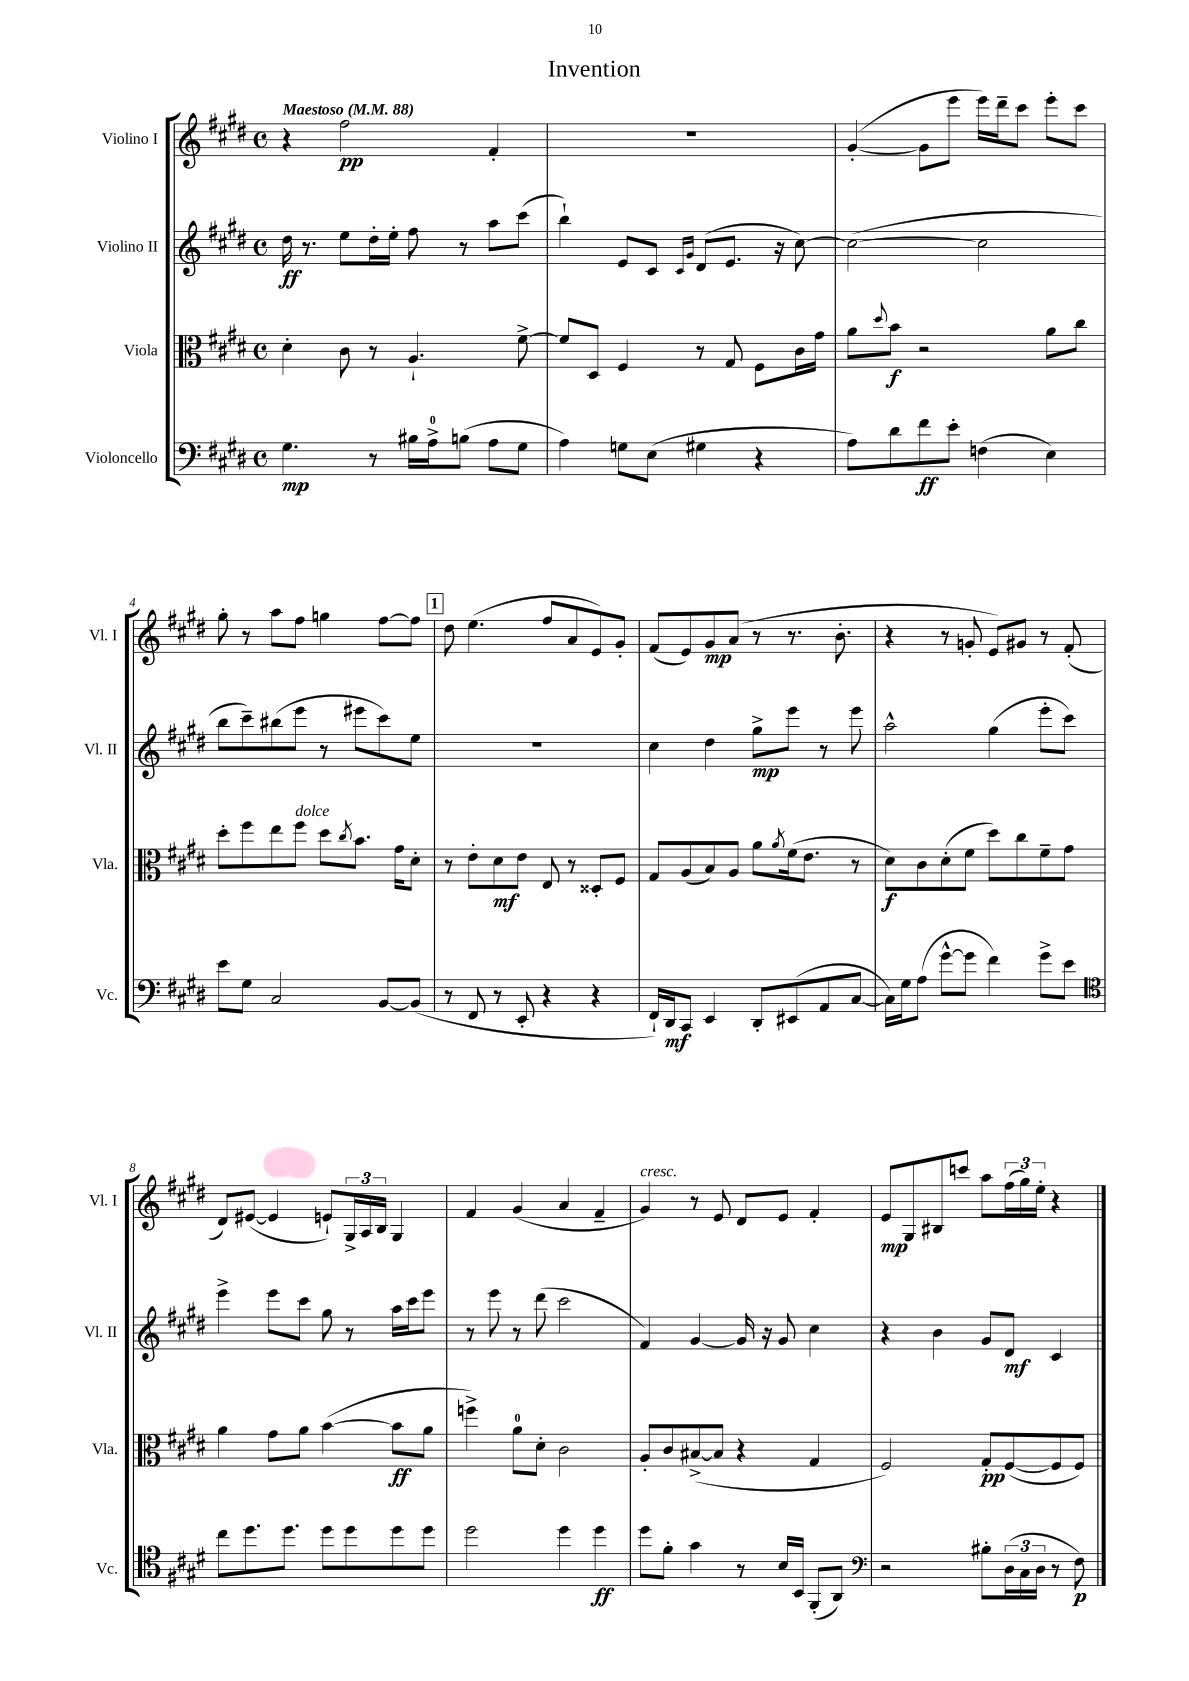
\header { title = "Invention" }
<<
\new StaffGroup <<
\new Staff = "s0" \with { instrumentName = "Violino I" shortInstrumentName = "Vl. I" } {
    \clef treble \key e \major \defaultTimeSignature \time 4/4 \tempo "Maestoso" 4 = 88
    r4 fis''2\pp fis'4-. |
    R1 |
    gis'4~-.( gis'8 e'''8 e'''16) dis'''16-- cis'''8 e'''8-. cis'''8 |
    gis''8-. r8 a''8 fis''8 g''4 fis''8~ fis''8 |
    \mark \markup { \box "1" } dis''8 e''4.( fis''8 a'8 e'8) gis'8-. |
    fis'8( e'8) gis'8\mp a'8( r8 r8. b'8.-. |
    r4 r8 g'8-. e'8) gis'8 r8 fis'8-.( |
    dis'8) eis'8~( eis'4 e'8-!) \tuplet 3/2 { gis16-> a16 b16 } gis4 |
    fis'4 gis'4( a'4 fis'4-- |
    gis'4^\markup { \italic "cresc." }) r8 e'8 dis'8 e'8 fis'4-. |
    e'8\mp gis8 bis8 c'''8 a''8 \tuplet 3/2 { fis''16( gis''16) e''16-. } r4 \bar "|." |
}
\new Staff = "s1" \with { instrumentName = "Violino II" shortInstrumentName = "Vl. II" } {
    \clef treble \key e \major \defaultTimeSignature \time 4/4
    dis''16\ff r8. e''8 dis''16-. e''16-. fis''8 r8 a''8 cis'''8( |
    b''4-!) e'8 cis'8 \grace { cis'16 gis'16 } dis'8( e'8. r16 cis''8~) |
    cis''2~( cis''2 |
    b''8 cis'''8--) bis''8( e'''8 r8 eis'''8 cis'''8) e''8 |
    \mark \markup { \box "1" } R1 |
    cis''4 dis''4 gis''8->\mp e'''8 r8 e'''8 |
    a''2-^ gis''4( e'''8-. cis'''8) |
    e'''4-> e'''8 cis'''8 gis''8 r8 a''16 cis'''16 e'''8 |
    r8 e'''8 r8 dis'''8( cis'''2 |
    fis'4) gis'4~ gis'16 r16 gis'8 cis''4 |
    r4 b'4 gis'8 dis'8\mf cis'4 \bar "|." |
}
\new Staff = "s2" \with { instrumentName = "Viola" shortInstrumentName = "Vla." } {
    \clef alto \key e \major \defaultTimeSignature \time 4/4
    dis'4-. cis'8 r8 a4.-! fis'8~-> |
    fis'8 dis8 fis4 r8 gis8 fis8 cis'16 gis'16 |
    a'8 \appoggiatura { dis''8 } b'8\f r2 a'8 cis''8 |
    dis''8-. fis''8 e''8 fis''8^\markup { \italic "dolce" } dis''8 \acciaccatura { cis''8 } b'8. gis'16 dis'8-. |
    \mark \markup { \box "1" } r8 e'8-. dis'8\mf e'8 e8 r8 disis8-. fis8 |
    gis8 a8( b8) a8 a'8 \acciaccatura { a'8 } fis'16( e'8. r8 |
    dis'8\f) cis'8 dis'8-.( fis'8 dis''8) cis''8 fis'8-- gis'8 |
    a'4 gis'8 a'8 b'4~( b'8\ff a'8 |
    f''4->) a'8-0 dis'8-. cis'2 |
    a8-. cis'8 bis8~->( bis8 r4 gis4 |
    fis2) gis8-.\pp fis8~( fis8 fis8) \bar "|." |
}
\new Staff = "s3" \with { instrumentName = "Violoncello" shortInstrumentName = "Vc." } {
    \clef bass \key e \major \defaultTimeSignature \time 4/4
    gis4.\mp r8 bis16 a16-0-> b8( a8 gis8 |
    a4) g8 e8( gis4 r4 |
    a8) dis'8 fis'8\ff e'8-. f4( e4) |
    e'8 gis8 cis2 b,8~ b,8( |
    \mark \markup { \box "1" } r8 fis,8 r8 e,8-. r4 r4 |
    fis,16-!) dis,16\mf cis,8 e,4 dis,8-. eis,8( a,8 cis8~ |
    cis16) gis16 a8( gis'8~-^ gis'8 fis'4) gis'8-> e'8 |
    \clef tenor cis''8 dis''8. dis''8. dis''8 dis''8 dis''8 dis''8 |
    dis''2 dis''4 dis''4\ff |
    dis''8 fis'8-. gis'4 r8 b16 b,16 fis,8-.( a,8) |
    \clef bass r2 bis8-. \tuplet 3/2 { dis16( cis16 dis16 } r8 fis8\p) \bar "|." |
}
>>
>>
